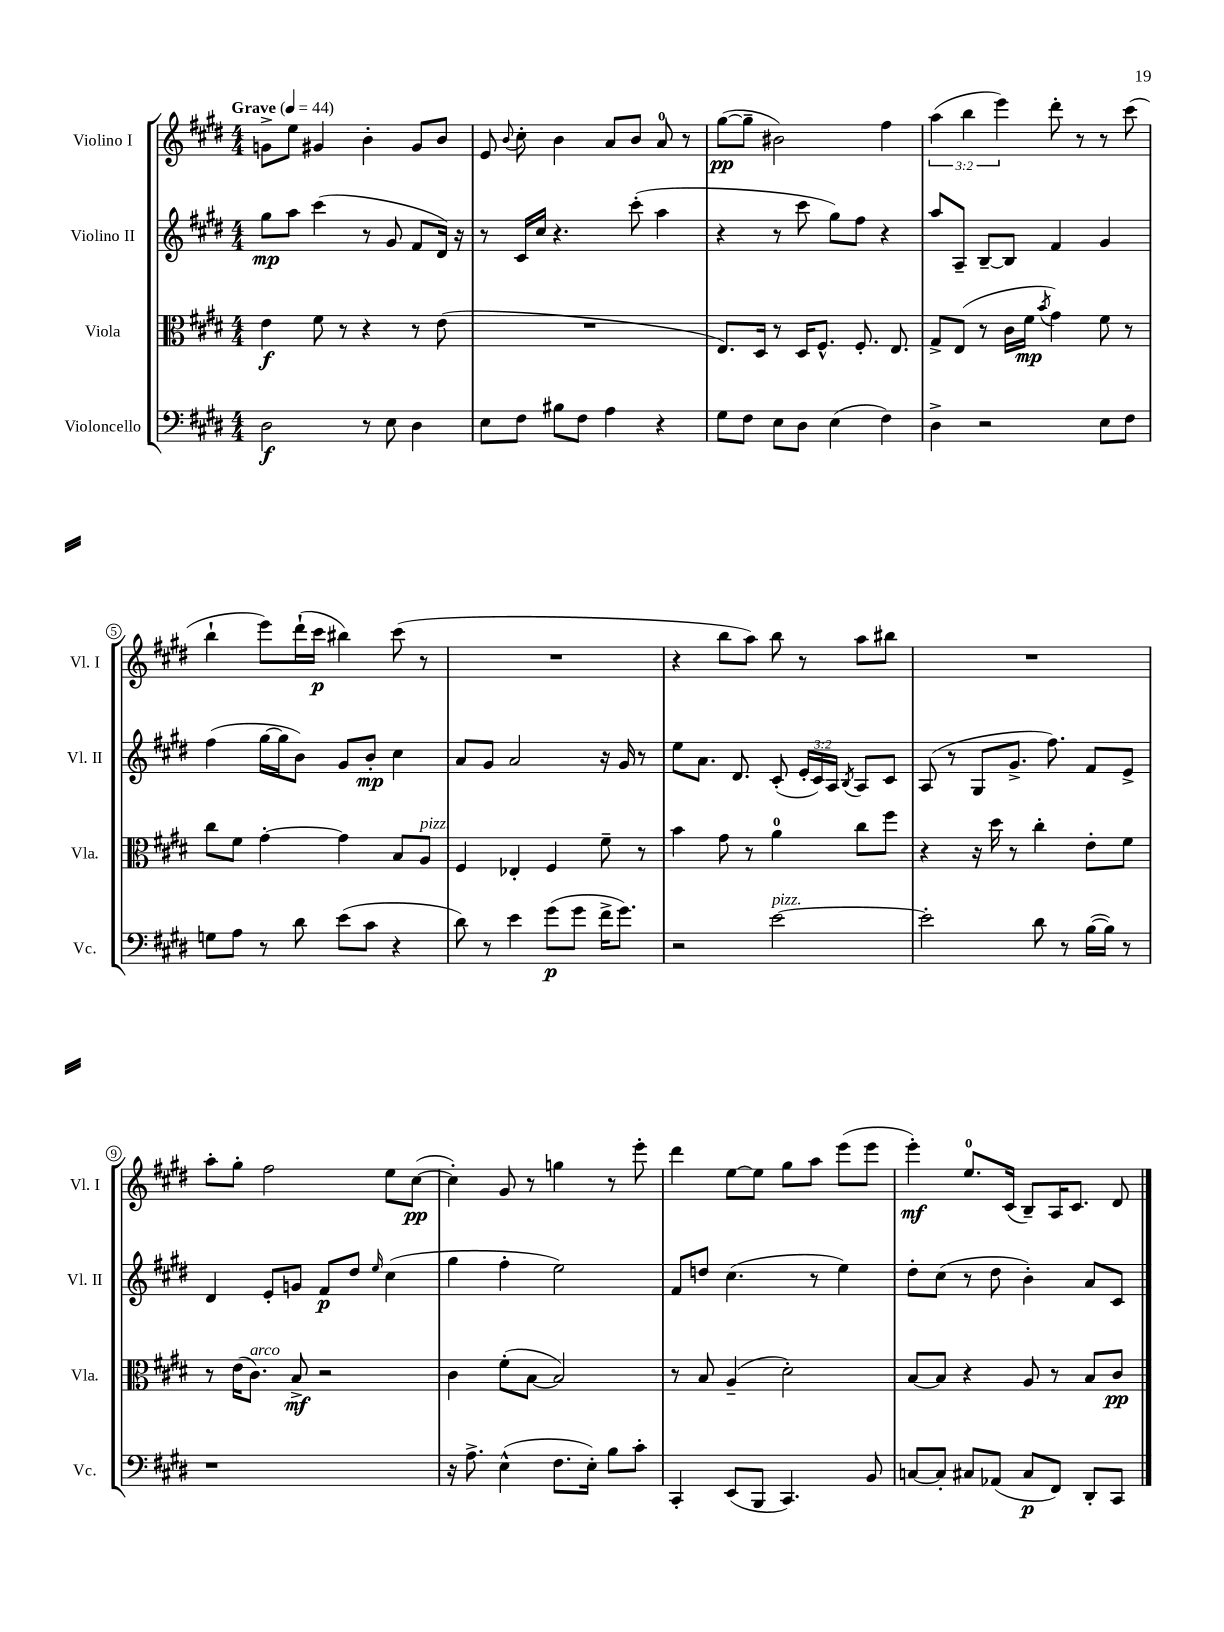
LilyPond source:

<<
\new StaffGroup <<
\new Staff = "s0" \with { instrumentName = "Violino I" shortInstrumentName = "Vl. I" } {
    \clef treble \key e \major \numericTimeSignature \time 4/4 \override Staff.TupletNumber.text = #tuplet-number::calc-fraction-text \tempo "Grave" 4 = 44
    \autoBeamOff g'8[-> e''8] gis'4 b'4-. gis'8[ b'8] |
    e'8 \appoggiatura { b'8 } cis''8-. b'4 a'8[ b'8] a'8-0 r8 |
    gis''8[~\pp( gis''8]-- bis'2) fis''4 |
    \tuplet 3/2 { a''4( b''4 e'''4) } dis'''8-. r8 r8 cis'''8( |
    b''4-! e'''8[) dis'''16-!( cis'''16]\p bis''4) cis'''8( r8 |
    R1 |
    r4 b''8[ a''8]) b''8 r8 a''8[ bis''8] |
    R1 |
    a''8[-. gis''8]-. fis''2 e''8[ cis''8]~\pp( |
    cis''4-.) gis'8 r8 g''4 r8 e'''8-. |
    dis'''4 e''8[~ e''8] gis''8[ a''8] e'''8[( e'''8] |
    e'''4-.\mf) e''8.[-0 cis'16]( b8[--) a16 cis'8.] dis'8 \bar "|." |
}
\new Staff = "s1" \with { instrumentName = "Violino II" shortInstrumentName = "Vl. II" } {
    \clef treble \key e \major \numericTimeSignature \time 4/4 \override Staff.TupletNumber.text = #tuplet-number::calc-fraction-text
    \autoBeamOff gis''8[\mp a''8] cis'''4( r8 gis'8 fis'8[ dis'16]) r16 |
    r8 cis'16[ cis''16] r4. cis'''8-.( a''4 |
    r4 r8 cis'''8 gis''8[) fis''8] r4 |
    a''8[ a8]-- b8[~-- b8] fis'4 gis'4 |
    fis''4( gis''16[~ gis''16 b'8]) gis'8[ b'8]-.\mp cis''4 |
    a'8[ gis'8] a'2 r16 gis'16 r8 |
    e''8[ a'8.] dis'8. cis'8-.( \tuplet 3/2 { e'16[-. cis'16) a16] } \acciaccatura { b8 } a8[ cis'8] |
    a8( r8 gis8[ gis'8.]-> fis''8.) fis'8[ e'8]-> |
    dis'4 e'8[-. g'8] fis'8[\p dis''8] \grace { e''16 } cis''4( |
    gis''4 fis''4-. e''2) |
    fis'8[ d''8] cis''4.( r8 e''4) |
    dis''8[-. cis''8]( r8 dis''8 b'4-.) a'8[ cis'8] \bar "|." |
}
\new Staff = "s2" \with { instrumentName = "Viola" shortInstrumentName = "Vla." } {
    \clef alto \key e \major \numericTimeSignature \time 4/4
    \autoBeamOff e'4\f fis'8 r8 r4 r8 e'8( |
    R1 |
    e8.[) dis16] r8 dis16[ fis8.]-^ fis8.-. e8. |
    gis8[-> e8]( r8 cis'16[ fis'16]\mp \acciaccatura { b'8 } gis'4) fis'8 r8 |
    cis''8[ fis'8] gis'4~-. gis'4 b8[ a8]^\markup { \italic "pizz." } |
    fis4 ees4-. fis4 fis'8-- r8 |
    b'4 gis'8 r8 a'4-0 cis''8[ fis''8] |
    r4 r16 dis''16 r8 cis''4-. e'8[-. fis'8] |
    r8 e'16[( cis'8.]^\markup { \italic "arco" }) b8->\mf r2 |
    cis'4 fis'8[-.( b8]~ b2) |
    r8 b8 a4--( dis'2-.) |
    b8[~ b8] r4 a8 r8 b8[ cis'8]\pp \bar "|." |
}
\new Staff = "s3" \with { instrumentName = "Violoncello" shortInstrumentName = "Vc." } {
    \clef bass \key e \major \numericTimeSignature \time 4/4
    \autoBeamOff dis2\f r8 e8 dis4 |
    e8[ fis8] bis8[ fis8] a4 r4 |
    gis8[ fis8] e8[ dis8] e4( fis4) |
    dis4-> r2 e8[ fis8] |
    g8[ a8] r8 dis'8 e'8[( cis'8] r4 |
    dis'8) r8 e'4 gis'8[\p( gis'8] fis'16[-> gis'8.]) |
    r2 e'2~^\markup { \italic "pizz." } |
    e'2-. dis'8 r8 b16[~( b16]) r8 |
    r1 |
    r16 a8.-> e4-^( fis8.[ e16]-.) b8[ cis'8]-. |
    cis,4-. e,8[( b,,8] cis,4.) b,8 |
    c8[~ c8]-. cis8[ aes,8]( cis8[\p fis,8]) dis,8[-. cis,8] \bar "|." |
}
>>
>>
\layout { \context { \Score \override BarNumber.stencil = #(make-stencil-circler 0.1 0.3 ly:text-interface::print) } }
